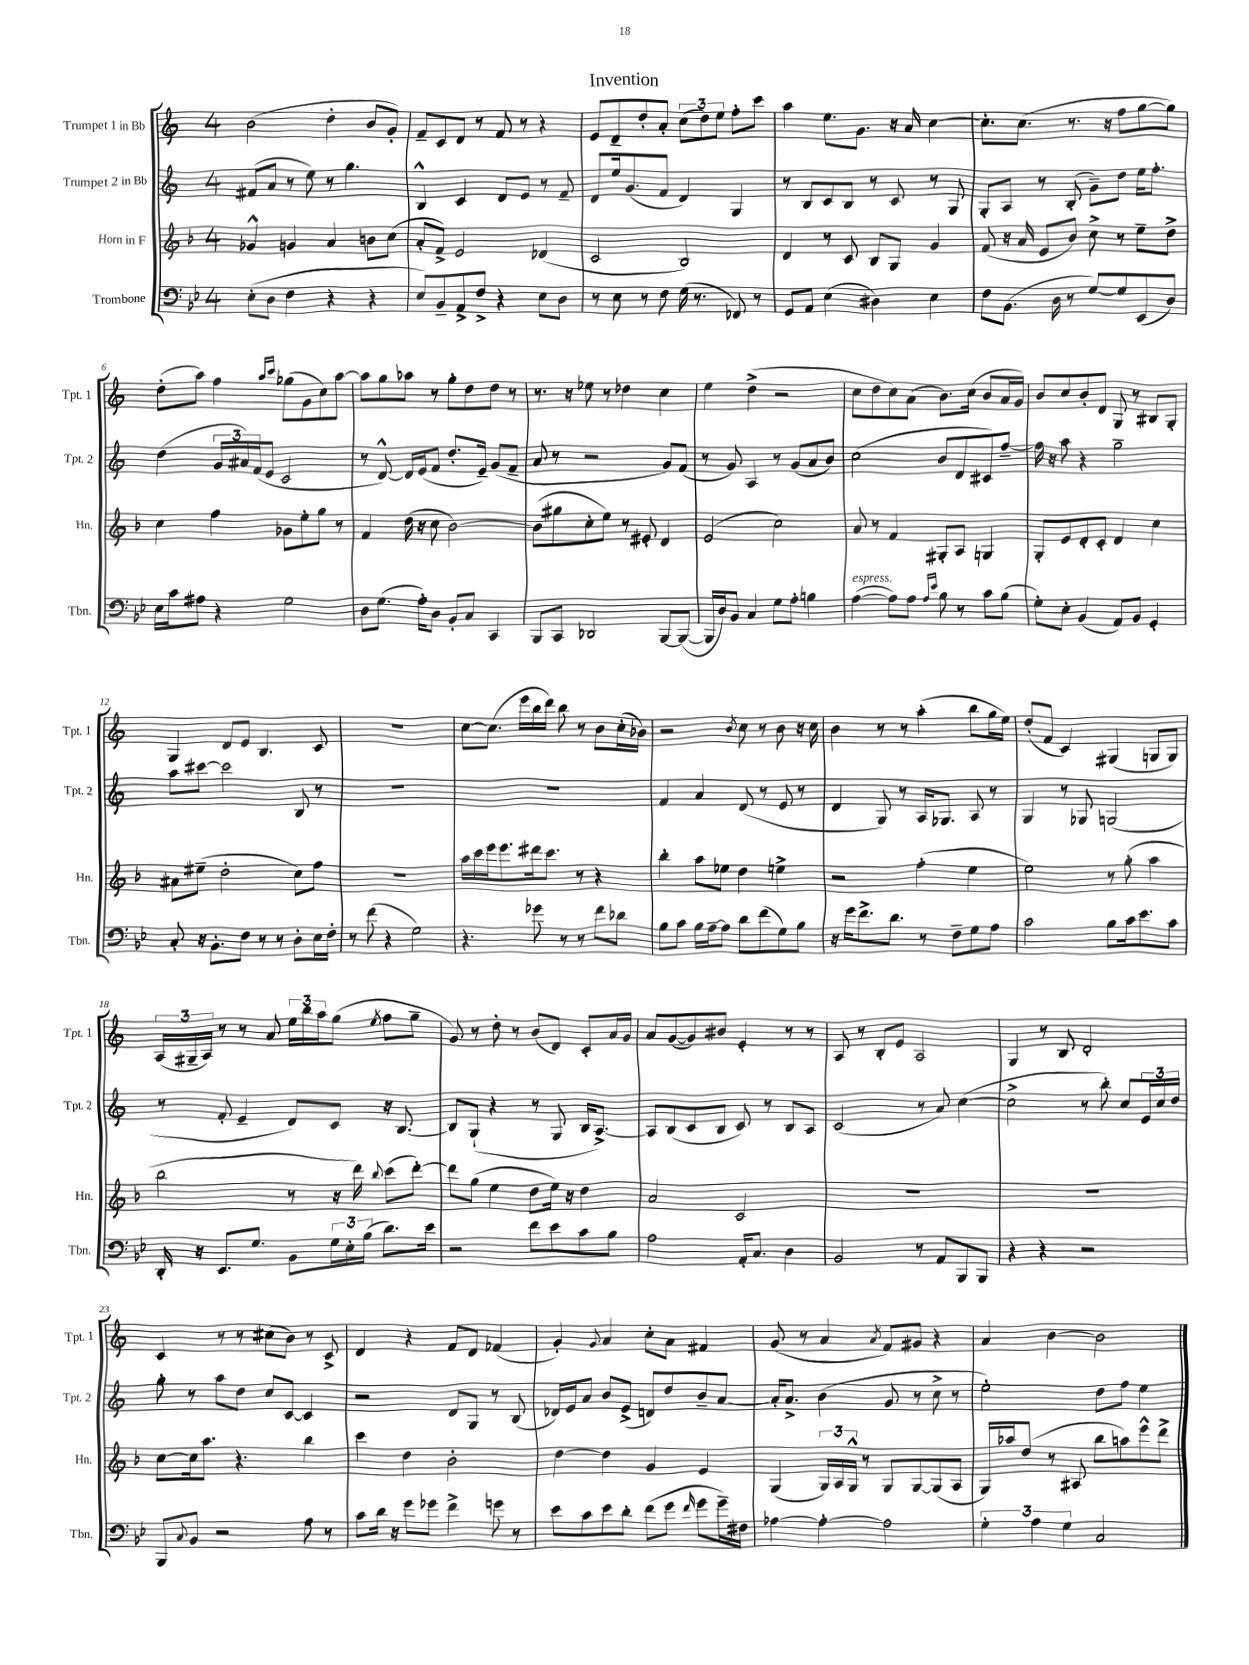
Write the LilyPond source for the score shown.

\header { title = "Invention" }
<<
\new StaffGroup <<
\new Staff = "s0" \with { instrumentName = "Trumpet 1 in Bb" shortInstrumentName = "Tpt. 1" } {
    \clef treble \key c \major \once \override Staff.TimeSignature.style = #'single-digit \time 4/4
    b'2( d''4-. b'8 g'8-.) |
    f'8-- c'8 d'8 r8 f'8 r8 r4 |
    e'8 d'8-- d''8-. a'8-. \tuplet 3/2 { c''8( d''8) e''8 } f''8-. c'''8 |
    a''4 e''8. g'8. r16 a'16 c''4~ |
    c''8.-. c''8.( r8. r16 f''8 g''8~ g''8) |
    d''8-.( a''8) f''4 \grace { a''16 c'''16 } ges''8( g'8 c''8) a''8~ |
    a''8 g''8 aes''8 r8 g''8-. d''8 d''8 r8 |
    r8. r16 ees''8 r8 des''4 c''4 |
    e''4 d''4->( r2 |
    c''8 d''8 c''8) a'8( b'8.) c''16( b'8 a'16 g'16) |
    b'8 c''8 b'8-. d'8 g8 r8 bis8 g8-. |
    g4 d'8 e'8 b4. c'8 |
    R1 |
    c''8~ c''8.( e'''16 b''16 d'''16) b''8 r8 b'8 c''16-.( bes'16) |
    r2 \acciaccatura { b'8 } c''8 r8 b'8 r16 c''16 |
    b'4 r8 r8 a''4-.( b''8 g''16 e''16) |
    d''8-.( f'8 c'4) gis4( g8 g8) |
    \tuplet 3/2 { a16( gis16-- a16) } r8 r8 a'8 \tuplet 3/2 { e''16 b''16 a''16 } g''8( \acciaccatura { e''8 } f''8 g''8-- |
    g'8) r8 d''8-. r8 b'8( d'8) c'8-. a'16 g'16 |
    a'8 g'8~( g'8) bis'8 e'4-. r8 r8 |
    a8 r8 b8-. e'8 a2 |
    g4 r8 b8 d'2-. |
    c'4 r8 r8 cis''8( b'8) r8 c'8-> |
    d'4 r4 f'8 d'8 fes'4( |
    g'4-.) \appoggiatura { g'8 } a'4 c''8-. a'8 fis'4 |
    g'8( r8 a'4 \acciaccatura { a'8 } f'8) gis'8 r4 |
    a'4 b'4~ b'2 \bar "|." |
}
\new Staff = "s1" \with { instrumentName = "Trumpet 2 in Bb" shortInstrumentName = "Tpt. 2" } {
    \clef treble \key c \major \once \override Staff.TimeSignature.style = #'single-digit \time 4/4
    fis'8( a'8 r8 e''8) r8 g''4. |
    b4-^ c'4 d'8 e'8 r8 f'8-- |
    d'8 e''16 g'8.( f'8 d'4) g4 |
    r8 b8 c'8 b8 r8 c'8 r8 g8 |
    g8-. a8 r8 b8-.( g'8--) d''8 e''16 f''8.-. |
    d''4( \tuplet 3/2 { g'16 ais'16) f'16( } e'8 c'2 |
    r8 d'8~-^) d'16 e'16( f'8 d''8.-. e'16--) g'8( f'8-- |
    a'8 r8 r2 g'8) f'8( |
    r8 g'8) a4 r8 g'8( a'8 b'8) |
    c''2( b'8 d'8 cis'8) f''8~-- |
    f''16 r16 a''8 r4 g''2-- |
    a''8 cis'''8~ cis'''2 b8 r8 |
    R1 |
    R1 |
    f'4 a'4 d'8( r8 e'8 r8 |
    d'4 g8) r8 a16 ges8. a8 r8 |
    g4 r8 ges8 g2( |
    r8 f'8-. e'4-- d'8) c'8 r16 b8.~ |
    b8 g8-!( r4 r8 g8 b16 a8.~->) |
    a8 b8( c'8 b8 c'8) r8 b8 a8 |
    c'2( r8 a'8) c''4~( |
    c''2-> r8 b''8-.) c''8 \tuplet 3/2 { e'16 c''16 d''16 } |
    g''8-. r8 a''8 d''8 c''8 c'8~ c'4 |
    r2 d'8 g8 r8 b8( |
    des'16) e'16 a'8 b'8 e'8->( d'8) d''8 b'8-- a'8~ |
    a'16-. a'8.-> b'4( g'8 r8 c''8-> r8 |
    e''2-.) d''8 f''8 e''4 \bar "|." |
}
\new Staff = "s2" \with { instrumentName = "Horn in F" shortInstrumentName = "Hn." } {
    \clef treble \key f \major \once \override Staff.TimeSignature.style = #'single-digit \time 4/4
    ges'4-^ g'4 a'4 b'8 c''8( |
    a'8-. f'8->) e'2 des'4( |
    c'2 bes2) |
    d'4 r8 c'8 bes8 g8 g'4 |
    f'8( r16 a'16 e'8 bes'8) c''8-> r8 e''8-- d''8-> |
    c''4 f''4 ges'8 e''8-. g''8 r8 |
    f'4 d''16( r16 c''8 bes'2~) |
    bes'8( gis''8 c''8-. e''8) r8 eis'8-. d'4 |
    e'2( c''2) |
    a'8 r8 f'4 gis8-. a8 g4 |
    g8-. e'8 d'8-. c'8-. d'4 c''4 |
    ais'8 eis''8--( d''2-. c''8) f''8 |
    R1 |
    a''16 c'''16 e'''16 e'''8. dis'''16 c'''8. r8 r4 |
    bes''4-. a''8 ees''8 d''4 e''4-> |
    r2 f''4-.( e''4 |
    e''2) r8 g''8-.( a''4 |
    bes''2 r8 r16 d'''16) \appoggiatura { bes''8 } c'''8( d'''8~-.) |
    d'''8 g''8( e''4 d''8 e''16) r16 d''4 |
    a'2 c'2 |
    R1 |
    R1 |
    c''8~ c''16 a''8. r4. bes''4 |
    c'''4 d''4 bes'2-. |
    d''4~ d''4 g'4 e'4 |
    g4( \tuplet 3/2 { g16) a16 g16-^ } r8 g8 g8~ g8( a8 |
    g16) aes''16 d''8( r8 ais8 bes''8 a''8) e'''8-^ d'''8-> \bar "|." |
}
\new Staff = "s3" \with { instrumentName = "Trombone" shortInstrumentName = "Tbn." } {
    \clef bass \key bes \major \once \override Staff.TimeSignature.style = #'single-digit \time 4/4
    ees8-.( d8 f4 r4 r4 |
    ees8) bes,8-- a,8-> f8-> r4 ees8 d8 |
    r8 ees8 r8 f8 g16( r8. fes,8) r8 |
    g,8 a,8 ees4( dis4) ees4 |
    f8 bes,8.( d16 r8 g8~) g8 ees,8( d8) |
    ees16 c'16 ais8 r4 g2 |
    d8 g8.( a16-.) d8 bes,8-. c8 c,4 |
    bes,,8 c,8 des,2 bes,,8~ bes,,8~( |
    bes,,16 d16) bes,8 c4 g8 a8-. b4 |
    a4~^\markup { \italic "espress." }( a8) a8 \grace { a16 ees'16 } bes8 r8 c'8 bes8( |
    g8-.) ees8-. bes,4( a,8) bes,8 g,4-. |
    c8-. r16 bes,8.-. f8 r8 r8 d8-. ees16 f16-. |
    r8 f'8( r4 g2) |
    r4. ges'8 r8 r8 f'8 des'8 |
    bes8 c'8 bes16 a16~-- a8 d'8 f'8( g8) bes8 |
    r16 g'16 f'8.-> d'8. r8 f8-- g8 a8 |
    c'2 bes8 c'16 ees'8. c'8 |
    d,16-. r16 ees,8. g8. bes,8 \tuplet 3/2 { g16 ees16-. bes16( } d'8.) ees'16 |
    r2 f'8 ees'8 c'8 bes8 |
    a2 a,16-. c8. d4 |
    bes,2 r8 a,8 bes,,8 bes,,8 |
    r4 r4 r2 |
    bes,,8 \appoggiatura { c8 } bes,8 r2 a8 r8 |
    c'8 d'16 r16 g'8 ges'8 f'4-> g'8 r8 |
    ees'8 c'8 ees'8 d'8-. f'8( g'8 \grace { f'16 } g'8 g'16--) fis16 |
    aes4~ aes4~-. aes2 |
    \tuplet 3/2 { g4-. a4 g4 } c2 \bar "|." |
}
>>
>>
